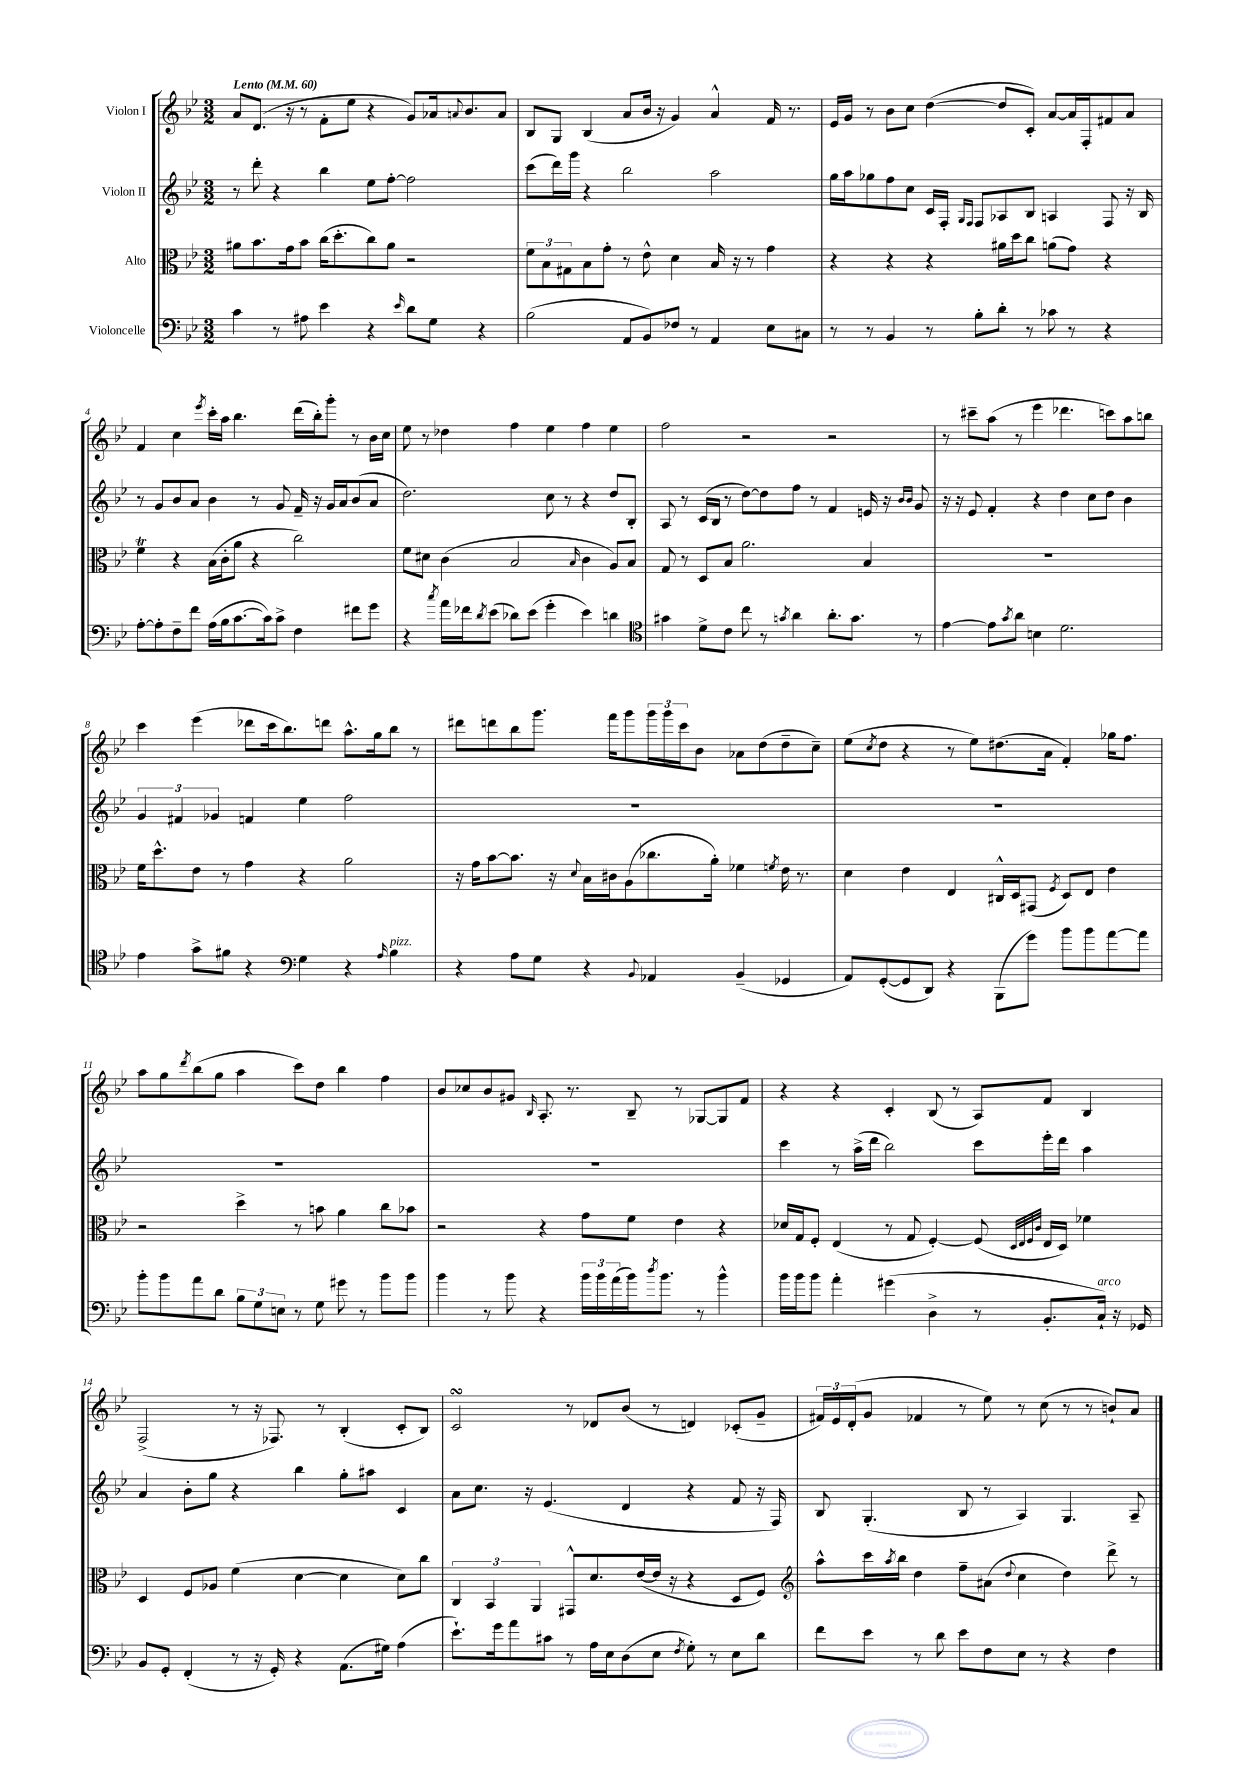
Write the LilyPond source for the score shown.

<<
\new StaffGroup <<
\new Staff = "s0" \with { instrumentName = "Violon I" } {
    \clef treble \key bes \major \numericTimeSignature \time 3/2 \tempo "Lento" 4 = 60
    a'8 d'8.( r16 r8 f'8-. ees''8 r4 g'8) aes'16 \appoggiatura { a'8 } bes'8. a'8 |
    bes8 g8 bes4( a'8 bes'16 r16 g'4) a'4-^ f'16 r8. |
    ees'16 g'16 r8 bes'8 c''8 d''4~( d''8 c'8-.) a'8~ a'16 f16-. fis'8 a'8 |
    f'4 c''4 \acciaccatura { ees'''8 } c'''16-. a''16 bes''4. d'''16( bes''16-.) g'''8-. r8 bes'16 c''16 |
    ees''8 r8 des''4 f''4 ees''4 f''4 ees''4 |
    f''2 r2 r2 |
    r8 cis'''8-- a''8( r8 ees'''4 des'''4. c'''8) a''8 b''8 |
    c'''4 ees'''4( des'''8 c'''16 bes''8.) d'''8 a''8.-^ g''16 bes''8 r8 |
    dis'''8 d'''8 bes''8 g'''8. f'''16 g'''8 \tuplet 3/2 { g'''16 g'''16 c'''16 } bes'8 aes'8 d''8( d''8-- c''8--) |
    ees''8( \acciaccatura { c''8 } d''8 r4 r8 ees''8) dis''8.( a'16 f'4-.) ges''16 f''8. |
    a''8 g''8 \acciaccatura { d'''8 } bes''8( g''8 a''4 c'''8) d''8 bes''4 f''4 |
    bes'8 ces''8 bes'8 gis'8 \grace { bes16 } a8.-. r8. bes8-- r8 ges8~ ges8 f'8 |
    r4 r4 c'4-. bes8( r8 a8) f'8 bes4 |
    f2->( r8 r16 fes8.) r8 bes4-.( c'8-. bes8) |
    c'2\turn r8 des'8 bes'8( r8 d'4) ces'8-.( g'8-- |
    \tuplet 3/2 { fis'16) ees'16 d'16-.( } g'8 fes'4 r8 ees''8) r8 c''8( r8 r8 b'8-!) a'8 \bar "|." |
}
\new Staff = "s1" \with { instrumentName = "Violon II" } {
    \clef treble \key bes \major \numericTimeSignature \time 3/2
    r8 d'''8-. r4 bes''4 ees''8 f''8~-. f''2 |
    c'''8( d'''16) g'''16 r4 bes''2 a''2 |
    g''16 a''16 ges''8 f''8 c''8 c'16 f16-. \grace { g16 f16 } f8 aes8 bes8 a4 f8 r16 bes16 |
    r8 g'8 bes'8 a'8 bes'4 r8 g'8 f'16-- r16 g'16 a'16 bes'8( a'8 |
    d''2.) c''8 r8 r4 d''8 bes8-. |
    a8 r8 c'16( bes16 r8 d''8~) d''8 f''8 r8 f'4 e'16 r16 \grace { bes'16 bes'16 } g'8 |
    r16 r16 ees'8 f'4-. r4 d''4 c''8 d''8 bes'4 |
    \tuplet 3/2 { g'4 fis'4 ges'4 } f'4 ees''4 f''2 |
    R1. |
    R1. |
    R1. |
    R1. |
    c'''4 r8 a''16->( d'''16 bes''2) c'''8 ees'''16-. d'''16 a''4 |
    a'4 bes'8-. g''8 r4 bes''4 g''8-. ais''8 c'4 |
    a'8 c''8. r16 ees'4.( d'4 r4 f'8 r16 f16) |
    bes8 g4.-.( bes8 r8 a4) g4. a8-- \bar "|." |
}
\new Staff = "s2" \with { instrumentName = "Alto" } {
    \clef alto \key bes \major \numericTimeSignature \time 3/2
    ais'8 bes'8. g'16 bes'8 c''16( d''8.-. c''8) ais'8 r2 |
    \tuplet 3/2 { f'8 bes8 gis8 } bes8 g'8-. r8 ees'8-^ d'4 bes16 r16 r8 g'4 |
    r4 r4 r4 ais'16 d''16 c''8 a'8( g'8) r4 |
    f'4\trill r4 bes16( c'16-. a'8 r4 c''2) |
    f'8 dis'8 c'4( bes2 \grace { bes16 } c'4 a8) bes8 |
    g8 r8 d8 bes8 a'2. bes4 |
    R1. |
    f'16 d''8.-^ ees'8 r8 g'4 r4 a'2 |
    r16 g'16 bes'8~ bes'8. r16 \appoggiatura { d'8 } bes16 cis'16 a8( ces''8. a'16-.) fes'4 \acciaccatura { f'8 } ees'16 r8. |
    d'4 ees'4 ees4 cis16-^ d16 gis,8( \acciaccatura { f8 } d8) ees8 ees'4 |
    r2 d''4-> r8 b'8 a'4 c''8 bes'8 |
    r2 r4 g'8 f'8 ees'4 r4 |
    des'16 g16 f8-. ees4( r8 g8 f4~-.) f8( \grace { d32 ees32 f32 c'32 } ees16 d16) fes'4 |
    d4 f8 aes8 f'4( d'4~ d'4 d'8) c''8 |
    \tuplet 3/2 { c4 bes,4 a,4 } gis,8-^ d'8. ees'16~( ees'16 r16 r4 d8 f8) |
    \clef treble a''8-^ c'''16 \acciaccatura { a''8 } bes''16 d''4 f''8-- ais'8( \appoggiatura { d''8 } c''4 d''4) d'''8-> r8 \bar "|." |
}
\new Staff = "s3" \with { instrumentName = "Violoncelle" } {
    \clef bass \key bes \major \numericTimeSignature \time 3/2
    c'4 r8 ais8 ees'4 r4 \grace { ees'16 } d'8 g8 r4 |
    bes2( a,8 bes,8) fes8 r8 a,4 ees8 cis8 |
    r8 r8 bes,4 r8 bes8-. d'8-. r8 ces'8 r8 r4 |
    a8~-. a8-. f8-- f'8 a16( bes16 c'8.~ c'16) c'8-> f4 fis'8 g'8 |
    r4 \acciaccatura { c''8 } a'16 fes'16 \acciaccatura { d'8 } ees'8( des'8) ees'8( g'4-. ees'4) d'4 |
    \clef tenor gis'4 d'8-> c'8 c''8 r8 \acciaccatura { g'8 } a'4 a'8.-. g'8. r8 |
    ees'4~ ees'8 \acciaccatura { g'8 } a'8 b4 d'2. |
    ees'4 g'8-> fis'8 r4 \clef bass g4 r4 \grace { a16 } bes4^\markup { \italic "pizz." } |
    r4 a8 g8 r4 \appoggiatura { bes,8 } aes,4 bes,4--( ges,4 |
    a,8) g,8~-.( g,8 d,8) r4 bes,,8( g'8) bes'8 bes'8 a'8~ a'8 |
    bes'8-. bes'8 a'8 d'8 \tuplet 3/2 { bes8 g8 e8 } r8 g8 gis'8 r8 bes'8 bes'8 |
    bes'4 r8 bes'8 r4 \tuplet 3/2 { bes'16 bes'16 a'16( } bes'16) \acciaccatura { d''8 } bes'8. r8 bes'4-^ |
    bes'16 bes'16 bes'8 a'4-. gis'4( d4-> r8 bes,8.-. c16-!^\markup { \italic "arco" }) r16 ges,16 |
    bes,8 g,8-. f,4-.( r8 r16 g,16-.) r4 a,8.( gis16) a4( |
    ees'8.-!) g'16 a'8 cis'8 r8 a16 ees16 d8( ees8 \acciaccatura { f8 } g8-.) r8 ees8 d'8 |
    f'8 ees'8 r8 d'8 ees'8 f8 ees8 r8 r4 f4 \bar "|." |
}
>>
>>
